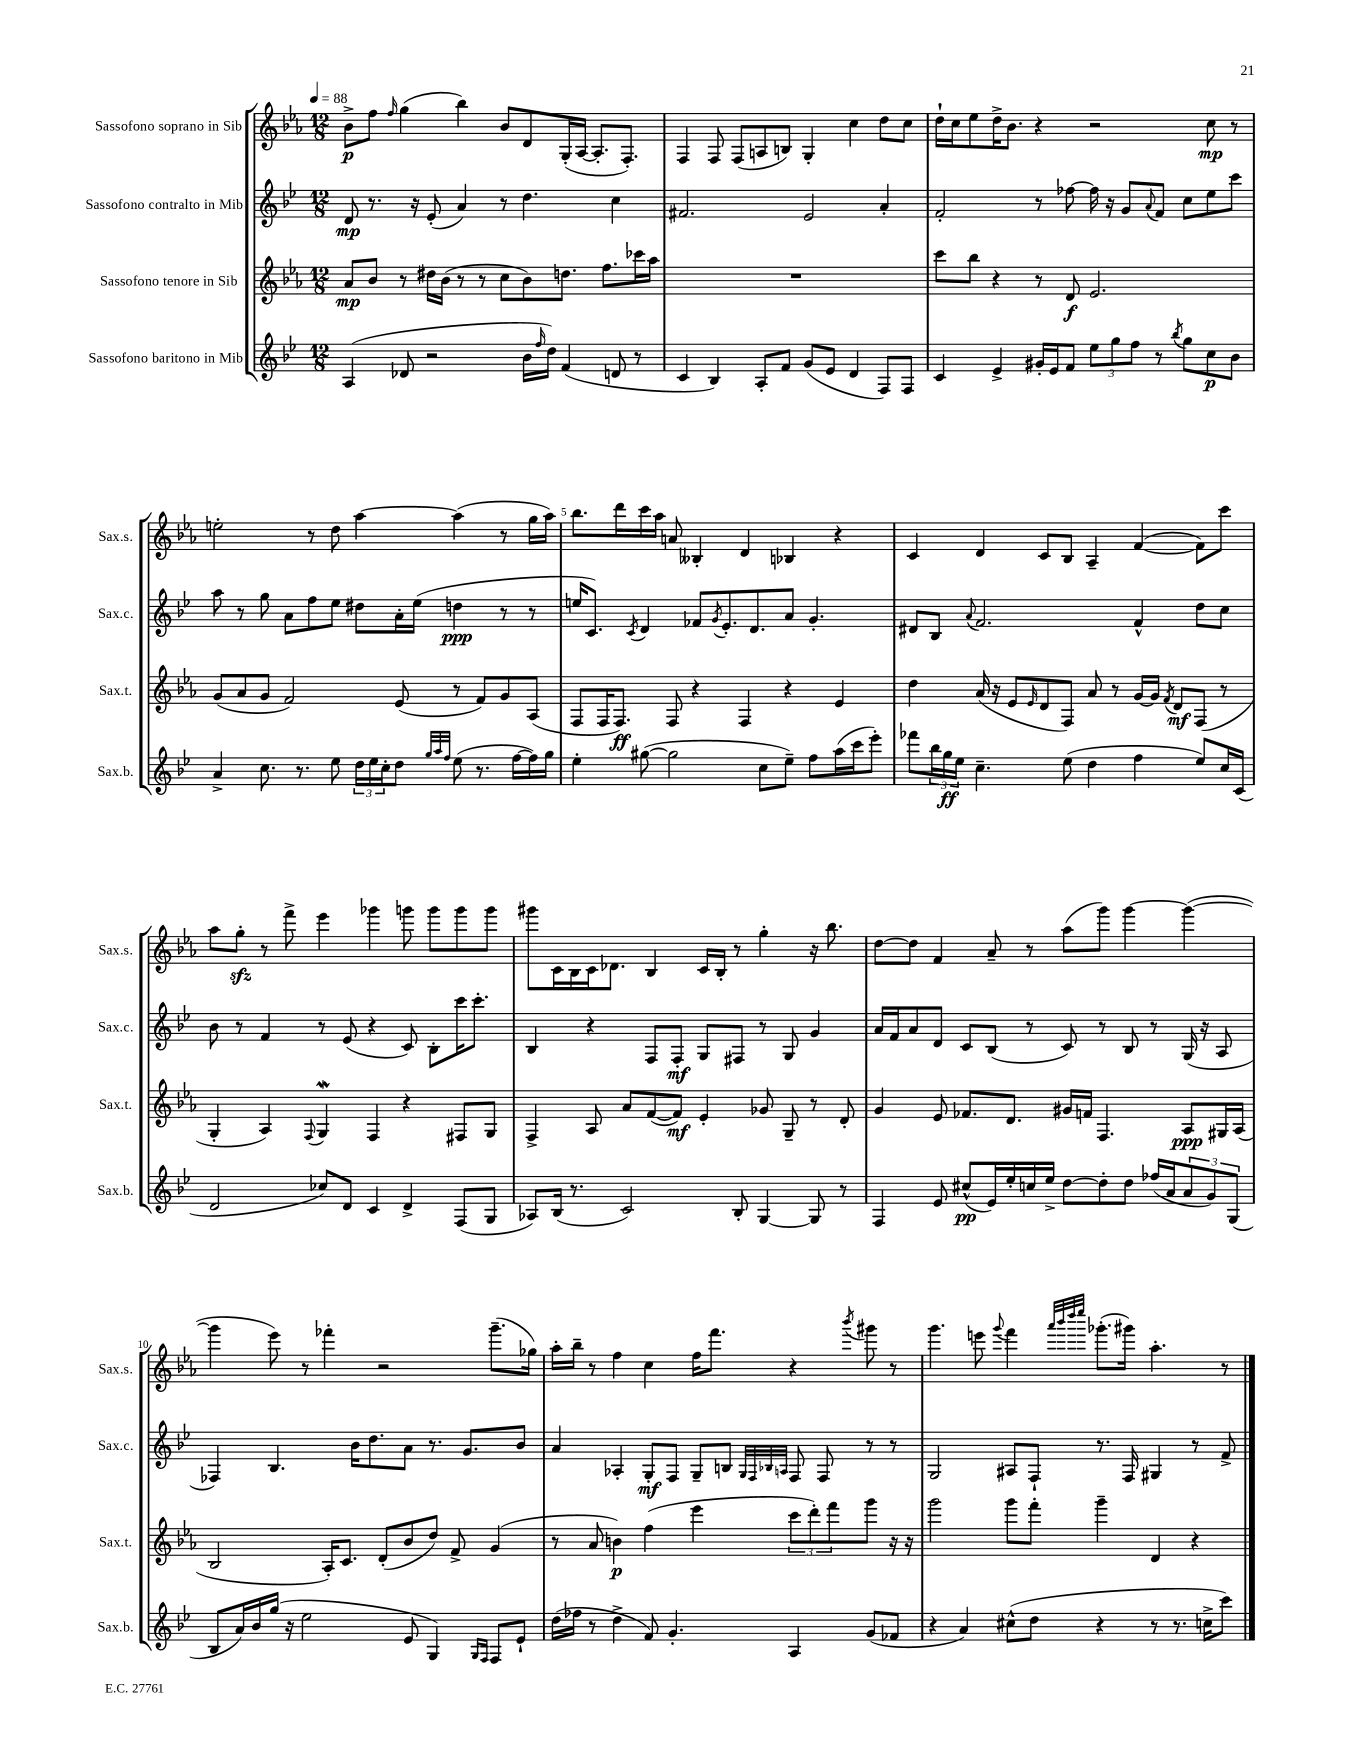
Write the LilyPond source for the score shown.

<<
\new StaffGroup <<
\new Staff = "s0" \with { instrumentName = "Sassofono soprano in Sib" shortInstrumentName = "Sax.s." } {
    \clef treble \key ees \major \numericTimeSignature \time 12/8 \tempo 4 = 88
    bes'8->\p f''8 \grace { f''16 } g''4( bes''4) bes'8 d'8 g16-.( aes16~ aes8.-. f8.-.) |
    f4 f8 f8( a8 b8) g4-. c''4 d''8 c''8 |
    d''16-! c''16 ees''8 d''16-> bes'8. r4 r2 c''8\mp r8 |
    e''2-. r8 d''8 aes''4~ aes''4( r8 g''16 aes''16) |
    bes''8. d'''16 c'''16 aes''16 a'8 beses4-. d'4 bes4 r4 |
    c'4 d'4 c'8 bes8 aes4-- f'4~( f'8) c'''8 |
    aes''8 g''8-.\sfz r8 f'''8-> ees'''4 ges'''4 g'''8 g'''8 g'''8 g'''8 |
    gis'''8 c'16 bes16 c'16 des'8. bes4 c'16 bes16-. r8 g''4-. r16 bes''8. |
    d''8~ d''8 f'4 aes'8-- r8 aes''8( g'''8) g'''4~ g'''4~( |
    g'''4 ees'''8) r8 fes'''4-. r2 g'''8.--( ges''16) |
    aes''16-. bes''16-- r8 f''4 c''4 f''16 f'''8. r4 \acciaccatura { bes'''8 } gis'''8 r8 |
    g'''4. e'''8 \appoggiatura { g'''8 } f'''4 \grace { aes'''32 bes'''32 d''''32 ees''''32 } ges'''8.-.( gis'''16) aes''4.-. r8 \bar "|." |
}
\new Staff = "s1" \with { instrumentName = "Sassofono contralto in Mib" shortInstrumentName = "Sax.c." } {
    \clef treble \key bes \major \numericTimeSignature \time 12/8
    d'8\mp r8. r16 ees'8-.( a'4) r8 d''4. c''4 |
    fis'2. ees'2 a'4-. |
    f'2-. r8 fes''8~ fes''16 r16 g'8 \appoggiatura { a'8 } f'8 c''8 ees''8 c'''8 |
    a''8 r8 g''8 a'8 f''8 ees''8 dis''8 a'16-. ees''16( d''4\ppp r8 r8 |
    e''16 c'8.) \acciaccatura { c'8 } d'4 fes'8 \acciaccatura { g'8 } ees'8.-. d'8. a'8 g'4.-. |
    dis'8 bes8 \appoggiatura { a'8 } f'2. f'4-^ d''8 c''8 |
    bes'8 r8 f'4 r8 ees'8( r4 c'8) bes8-. c'''16 c'''8.-. |
    bes4 r4 f8 f8-.\mf g8 fis8 r8 g8 g'4 |
    a'16 f'16 a'8 d'8 c'8 bes8( r8 c'8) r8 bes8 r8 g16( r16 a8 |
    fes4) bes4. bes'16 d''8. a'8 r8. g'8. bes'8 |
    a'4 aes4-. g8-.\mf f8 g8-- b8 \grace { g32 f32 bes32 a32 } f8 f8 r8 r8 |
    g2 ais8 f8-! r8. f16 gis4 r8 f'8-> \bar "|." |
}
\new Staff = "s2" \with { instrumentName = "Sassofono tenore in Sib" shortInstrumentName = "Sax.t." } {
    \clef treble \key ees \major \numericTimeSignature \time 12/8
    aes'8\mp bes'8 r8 dis''16 bes'16( r8 r8 c''8 bes'8) d''8. f''8. ces'''16 aes''16 |
    R1. |
    c'''8 bes''8 r4 r8 d'8\f ees'2. |
    g'8( aes'8 g'8 f'2) ees'8( r8 f'8) g'8 aes8( |
    f8 f16 f8.\ff) f8 r4 f4 r4 ees'4 |
    d''4 aes'16( r16 ees'8 \grace { ees'16 } d'8 f8) aes'8 r8 g'16~ g'16 \acciaccatura { f'8 } d'8\mf f8( r8 |
    g4-. aes4) \appoggiatura { f8 } g4\mordent f4 r4 fis8 g8 |
    f4-> aes8 aes'8 f'8~( f'8\mf) ees'4-. ges'8 g8-- r8 d'8-. |
    g'4 ees'8 fes'8. d'8. gis'16 f'16 f4. aes8\ppp gis16 aes16( |
    bes2 aes16-.) c'8. d'8-.( bes'8 d''8) f'8-> g'4( |
    r8 aes'8 b'4\p) f''4( ees'''4 \tuplet 3/2 { c'''8 d'''8-.) f'''8 } g'''8 r16 r16 |
    g'''2 g'''8 f'''8-. g'''4-- d'4 r4 \bar "|." |
}
\new Staff = "s3" \with { instrumentName = "Sassofono baritono in Mib" shortInstrumentName = "Sax.b." } {
    \clef treble \key bes \major \numericTimeSignature \time 12/8
    a4( des'8 r2 bes'16 \grace { f''16 } d''16) f'4( d'8 r8 |
    c'4 bes4) a8-. f'8 g'8( ees'8 d'4 f8) f8 |
    c'4 ees'4-> gis'16-. ees'16 f'8 \tuplet 3/2 { ees''8 g''8 f''8 } r8 \acciaccatura { bes''8 } g''8 c''8\p bes'8 |
    a'4-> c''8. r8. ees''8 \tuplet 3/2 { d''16 ees''16 c''16-. } d''8 \grace { g''32 a''32 f''32 } ees''8( r8. f''16~ f''16) g''16 |
    ees''4-. gis''8~( gis''2 c''8 ees''8--) f''8 a''16( c'''16 ees'''8-.) |
    fes'''8 \tuplet 3/2 { bes''16 g''16\ff ees''16 } c''4.-- ees''8( d''4 f''4 ees''8) c''16 c'16( |
    d'2 ces''8) d'8 c'4 d'4-> f8( g8 |
    aes8) bes16( r8. c'2) bes8-. g4~ g8 r8 |
    f4 ees'8 cis''8-^\pp( ees'16) ees''16-. c''16 ees''16-> d''8~ d''8-. d''8 fes''16( a'16 \tuplet 3/2 { a'8 g'8) g8( } |
    bes8 a'16) bes'16 g''16( r16 ees''2 ees'8 g4) \grace { g16 f16 } f8 ees'8-! |
    d''16( fes''16 r8 d''4-> f'8) g'4.-. a4 g'8( fes'8 |
    r4 a'4) cis''8-^( d''8 r4 r8 r8. c''16-> c'''8) \bar "|." |
}
>>
>>
\layout { \context { \Score \override BarNumber.break-visibility = ##(#f #t #t) barNumberVisibility = #(every-nth-bar-number-visible 5) } }
